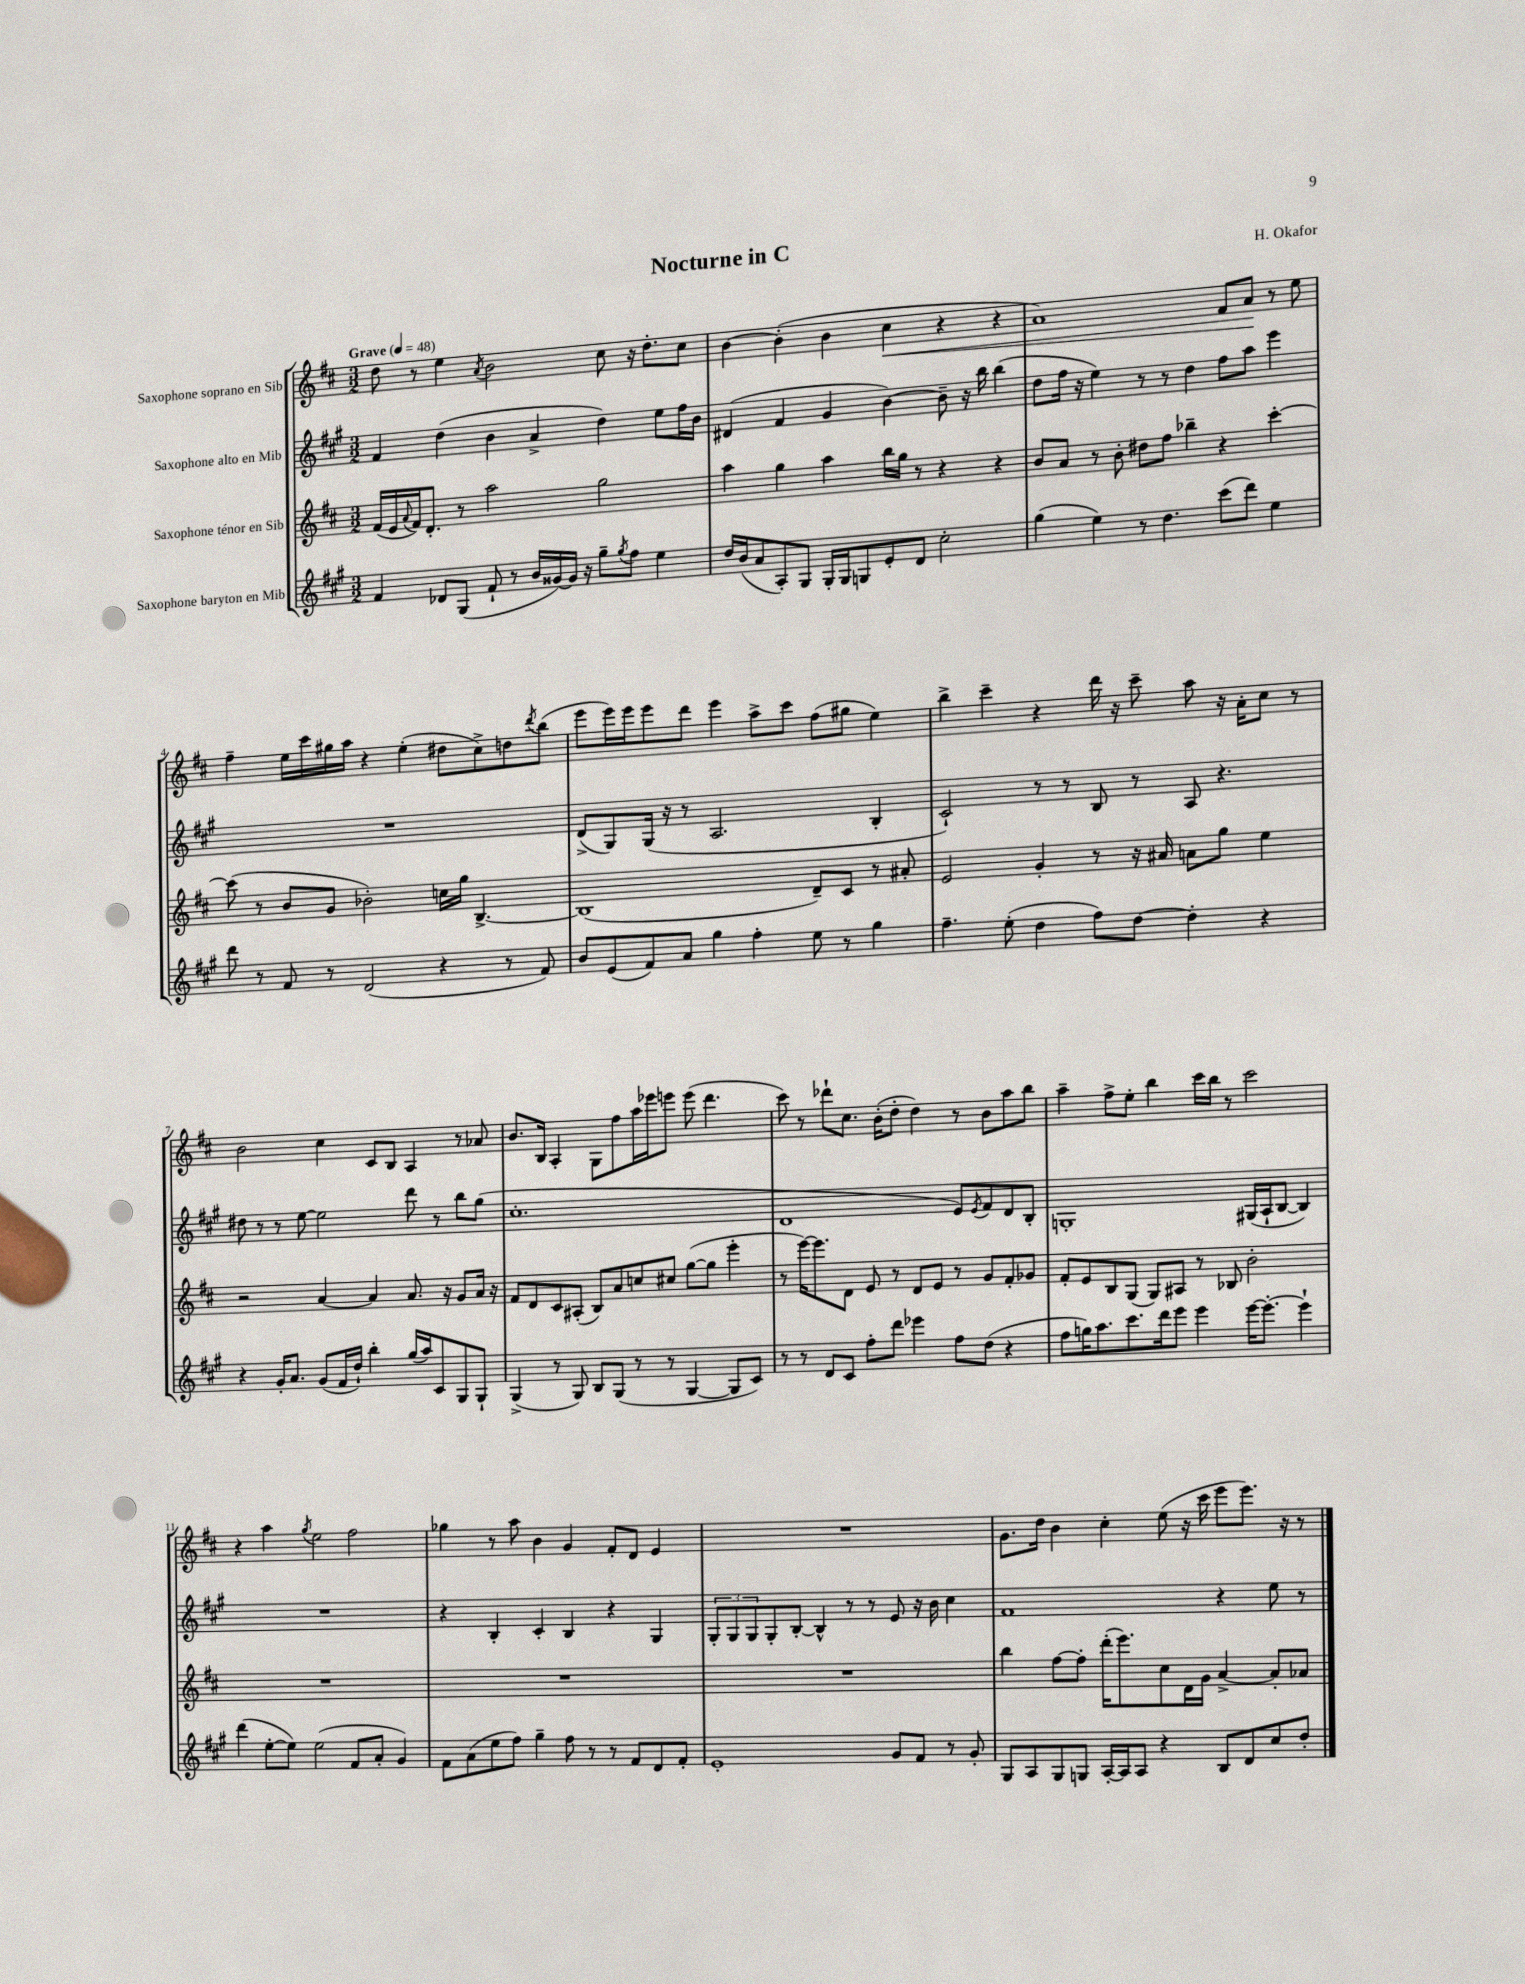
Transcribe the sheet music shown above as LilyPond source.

\header { title = "Nocturne in C" composer = "H. Okafor" }
<<
\new StaffGroup <<
\new Staff = "s0" \with { instrumentName = "Saxophone soprano en Sib" } {
    \clef treble \key d \major \numericTimeSignature \time 3/2 \tempo "Grave" 4 = 48
    d''8 r8 e''4 \acciaccatura { a'8 } b'2 cis''8 r16 d''8.-. cis''8 |
    b'4~ b'4-.( b'4 cis''4\< r4 r4 |
    a'1) fis'8 a'8\! r8 e''8 |
    fis''4-- e''16 cis'''16 gis''16 a''16 r4 e''4-.( dis''8 cis''8->) d''8 \acciaccatura { d'''8 } b''8( |
    e'''8 e'''16) e'''16 e'''8 d'''8 e'''4 a''8-> cis'''8 fis''8( gis''8 e''4) |
    b''4-> cis'''4-- r4 d'''16 r16 cis'''8-- a''8 r16 a'16-. cis''8 r8 |
    b'2 cis''4 cis'8 b8 a4 r8 aes'8 |
    b'8. b16 a4-. g8 fis''8 a''16 ees'''16 e'''8 e'''8( d'''4. |
    cis'''8) r8 des'''8-! cis''8. b'16-.( d''8-. d''4) r8 b'8 a''8 b''8 |
    a''4-- fis''8-> e''8-. b''4 cis'''16 b''16 r8 cis'''2 |
    r4 a''4 \acciaccatura { g''8 } e''2 fis''2 |
    ges''4 r8 a''8 b'4 g'4 fis'8-. d'8 e'4 |
    R1. |
    g'8. d''16 b'4 cis''4-. e''8( r16 cis'''16 e'''8 e'''8.) r16 r8 \bar "|." |
}
\new Staff = "s1" \with { instrumentName = "Saxophone alto en Mib" } {
    \clef treble \key a \major \numericTimeSignature \time 3/2
    fis'4 d''4( b'4 a'4-> d''4) e''8 fis''16 b'16 |
    dis'4( fis'4 gis'4 b'4~) b'8-- r16 b''16 b''4( |
    d''8 fis''16 r16 e''4) r8 r8 d''4 fis''8 a''8 e'''4 |
    R1. |
    d'8->( gis8) gis16( r16 r8 a2. b4-. |
    cis'2-!) r8 r8 b8 r8 a8 r4. |
    dis''8 r8 r8 e''8~ e''2 d'''8 r8 b''8 gis''8( |
    cis''1.-. |
    d'1 e'8) \acciaccatura { e'8 } fis'8 d'8 b8-. |
    g1-. gis16( a16-! b8~ b4) |
    R1. |
    r4 b4-. cis'4-. b4 r4 gis4 |
    \tuplet 3/2 { gis8-. gis8 gis8 } gis8-. b8~-. b4-^ r8 r8 e'8 r16 b'16 cis''4 |
    fis'1 r4 e''8 r8 \bar "|." |
}
\new Staff = "s2" \with { instrumentName = "Saxophone ténor en Sib" } {
    \clef treble \key d \major \numericTimeSignature \time 3/2
    fis'16( e'16 \appoggiatura { a'8 } fis'16) d'8.-. r8 a''2 g''2 |
    a''4 g''4 a''4 b''16 g''16 r8 r4 r4 |
    b'8 a'8 r8 b'8-. dis''8 fis''8 bes''4-- r4 cis'''4~-. |
    cis'''8( r8 b'8 g'8 bes'2-.) c''16 g''16 b4.~-> |
    b1( d'8--) cis'8 r8 ais'8-. |
    e'2 g'4-. r8 r16 ais'16 a'8 g''8 e''4 |
    r2 a'4~ a'4 a'8. r16 g'8 a'16 r16 |
    fis'8 d'8 cis'8 ais8-.( b8) a'8 c''8 cis''8 g''8~( g''8 e'''4-. |
    r8 e'''16~) e'''8. d'8 e'8 r8 d'8 e'8 r8 g'8 fis'8-. ges'8 |
    fis'8-. e'8 b8 g8( g8) ais8 r8 bes8 b'2-. |
    R1. |
    R1. |
    R1. |
    b''4 fis''8~ fis''8-. d'''16-.( e'''8.) cis''8 d'16 g'16 a'4~-> a'8-. aes'8 \bar "|." |
}
\new Staff = "s3" \with { instrumentName = "Saxophone baryton en Mib" } {
    \clef treble \key a \major \numericTimeSignature \time 3/2
    fis'4 des'8 gis8( fis'8-! r8 b'16 gisis'16~) gisis'16 r16 gis''8-- \acciaccatura { gis''8 } fis''8 e''4 |
    d''16 b'16( a'8 a8-.) gis8 gis16-. gis16 g8 e'8-. d'8 cis''2-. |
    gis''4( e''4) r8 d''4. cis'''8( d'''8) e''4 |
    d'''8 r8 fis'8 r8 d'2( r4 r8 fis'8) |
    b'8 e'8( fis'8) a'8 gis''4 fis''4-. e''8 r8 gis''4 |
    fis''4.-- e''8-.( d''4 fis''8) d''8~ d''4-. r4 |
    r4 gis'16-. a'8. gis'8( fis'16 d''16-!) b''4-. gis''16( a''16) cis'8 gis8 gis8-! |
    gis4->( r8 gis8) b8 gis8( r8 r8 gis4~ gis8 cis'8) |
    r8 r8 d'8 cis'8 fis''8-. d'''8 ees'''4 fis''8 d''8( r4 |
    fis''8 g''16) a''8. cis'''8. d'''16 e'''8 e'''4 e'''16~ e'''8.~-. e'''4-! |
    d'''4( e''8~-. e''8) e''2( fis'8 a'8-. gis'4) |
    fis'8 a'8( e''8 fis''8) gis''4-- fis''8 r8 r8 fis'8 d'8 fis'8-. |
    e'1-. gis'8 fis'8 r8 gis'8-. |
    gis8 a8 gis8 g8 a16~-. a16 a8 r4 b8 d'8 cis''8 d''8-. \bar "|." |
}
>>
>>
